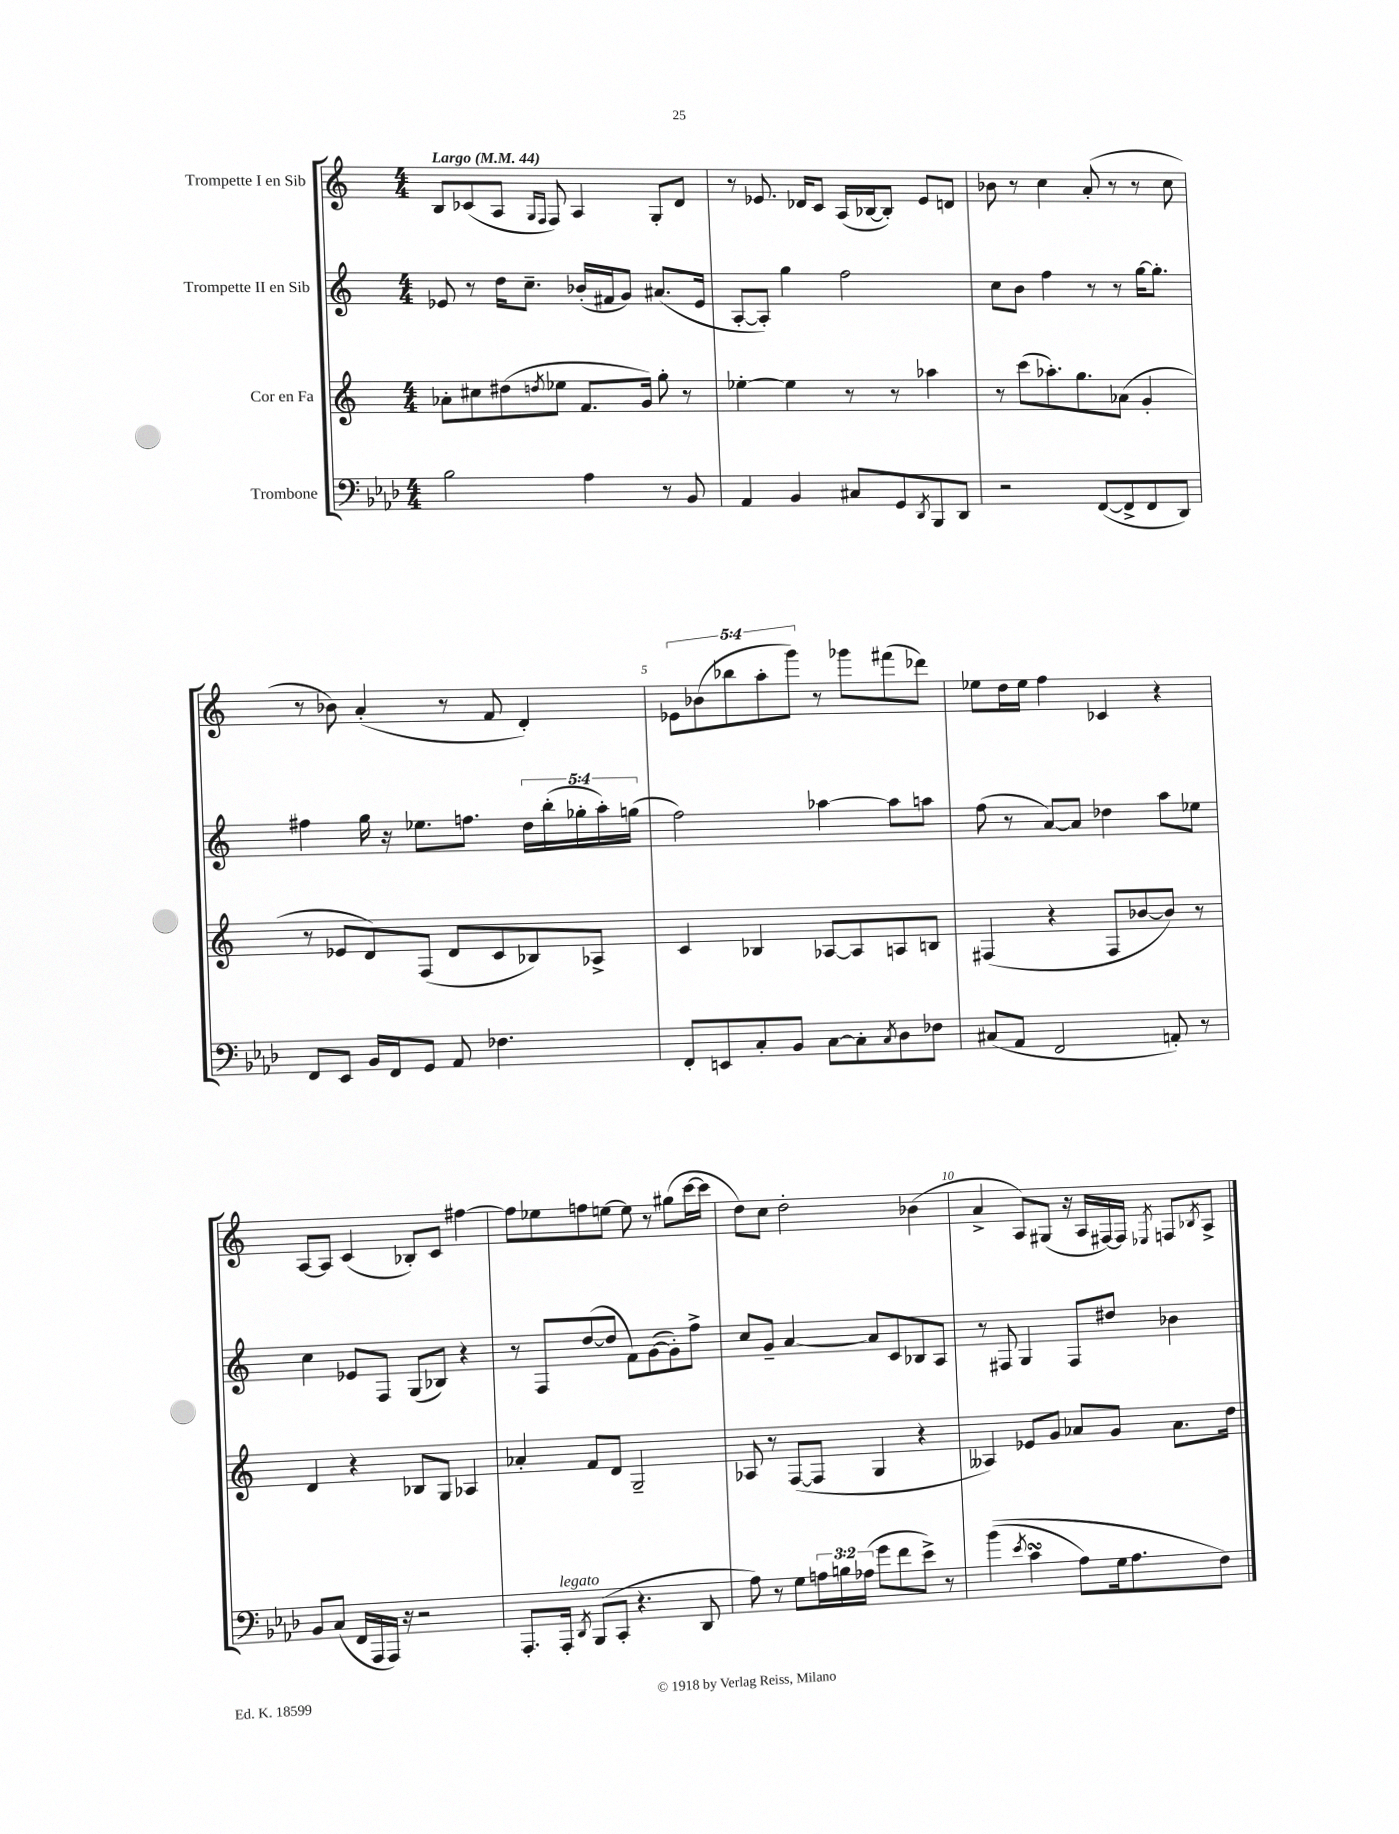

**kern	**kern	**kern	**kern
*staff4	*staff3	*staff2	*staff1
*clefF4	*clefG2	*clefG2	*clefG2
*k[b-e-a-d-]	*k[]	*k[]	*k[]
*M4/4	*M4/4	*M4/4	*M4/4
*MM44	*MM44	*MM44	*MM44
2B-\	8a-'\L	8e-/	8B/L
.	8cc#\	8r	(8c-/
.	(8dd#\	16dd\LK	8A/J
.	.	8.cc~\J	.
.	.	.	16qqG/LL
.	8qdd/	.	16qqF/JJ
.	8ee-\J	.	8F/)
4A-\	8.f/L	(16b-'/LL	4A/
.	.	16f#/J	.
.	.	8g/J)	.
.	16g/Jk)	.	.
8r	8gg'\	(8.a#/L	8G'/L
8BB-/	8r	.	8d/J
.	.	16e-/Jk	.
=	=	=	=
4AA-/	[4ee-'\	[8A'/L	8r
.	.	8A'/]J)	8.e-/
4BB-/	4ee-\]	4gg\	.
.	.	.	16d-/LK
.	.	.	8c/J
8C#/L	8r	2ff\	(16A/LL
.	.	.	[16B-/J
8GG/	8r	.	8B-'/]J)
8qDD-/	.	.	.
8BBB-/	4aa-\	.	8e-/L
8DD-/J	.	.	8d/J
=	=	=	=
2r	8r	8cc\L	8b-\
.	(8ccc\L	8b\J	8r
.	8.aa-'\)	4ff\	4cc\
.	8.gg\	.	.
([8FF/L	.	8r	(8a'/
8FF^/]	(8a-\J	8r	8r
8FF/	4g'/	[16gg\LK	8r
.	.	8.gg'\]J	.
8DD-/J)	.	.	8cc\
=	=	=	=
8FF/L	8r	4ff#\	8r
8EE-/J	8e-/L	.	8b-\)
16BB-/LL	8d/)	16gg\	(4a'/
16FF/J	.	16r	.
8GG/J	(8F/J	8.ee-\L	.
8AA-/	8d/L	.	8r
.	.	8.ff\J	.
4.F-\	8c/	.	8f/
.	8B-/)	20dd\LL	4d'/)
.	.	(20bb'\	.
.	.	20gg-'\	.
.	8A-^/J	.	.
.	.	20aa'\)	.
.	.	(20gg\JJ	.
=	=	=	=
8FF'/L	4c/	2ff\)	10e-\L
.	.	.	(10b-\
8EE/	.	.	.
.	.	.	10bb-\
8C'/	4B-/	.	.
.	.	.	10aa'\
8BB-/J	.	.	.
.	.	.	10ggg\J)
[8C\L	[8A-/L	[4aa-\	8r
8C'\]	8A-/]	.	8ggg-\L
8qC/	.	.	.
8D-\	8A/	8aa-\]L	(8fff#\
8F-\J	8B/J	8aa\J	8ddd-\J)
=	=	=	=
(8C#/L	(4F#/	(8ff\	8ee-\L
8AA-/J	.	8r	16dd\L
.	.	.	16ee-\JJ
2FF/	4r	[8a/L)	4ff\
.	.	8a/]J	.
.	8F#/L	4dd-\	4c-/
.	[8b-/	.	.
8AA'/)	8b-/]J)	8aa\L	4r
8r	8r	8ee-\J	.
=	=	=	=
8BB-/L	4d/	4cc\	[8A/L
(8C/J	.	.	8A/]J
16FF/LL	4r	8e-/L	(4c/
16AAA-/	.	.	.
16AAA-/JJ)	.	8F/J	.
16r	.	.	.
2r	8B-/L	(8G/L	8B-'/L)
.	8G/J	8B-/J)	8c/J
.	4A-/	4r	[4ff#\
=	=	=	=
8.AAA-'/L	4a-'/	8r	8ff#\]L
.	.	8F/L	8ee-\
16AAA-'/Jk	.	.	.
8qDD-/	.	.	.
(8BBB-/L	8f/L	([8dd/	8ff\
8CC'/J	8d/J	8dd/]J	[8ee\J
4.r	2G~/	8f\L)	8ee\]
.	.	([8g\	8r
.	.	8g'\])	(8gg#\L
8DD-/	.	8ff^\J	[16ccc\L
.	.	.	16ccc\]JJ
=	=	=	=
8A-\)	8A-/	8cc/L	8dd\L)
8r	8r	8g~/J	8cc\J
8G\L	([8F/L	[4a/	2dd'\
24A\L	8F/]J	.	.
24B\	.	.	.
(24A-\JJ	.	.	.
8g\L	4G/	8a/]L	.
8f\	.	8c/	.
8e-^\J)	4r	8B-/	(4b-\
8r	.	8A/J	.
=	=	=	=
&((4b-\	4A--/)	8r	4a^/
.	.	8F#/	.
8qe-/	.	.	.
4c\	8e-/L	4G/	8A/L)
.	8g/J	.	(8G#/J
8A-\L)	8a-/L	8F#/L	16r
.	.	.	16A/LL
16G\k	8g/J	8dd#/J	[16F#/)
8.A-\	.	.	16F#/]JJ
.	.	.	8qE-/
.	8.a-\L	4b-\	8F/L
.	.	.	8qB-/
8F\J&)	.	.	8A^/J
.	16dd\Jk	.	.
==	==	==	==
*-	*-	*-	*-
